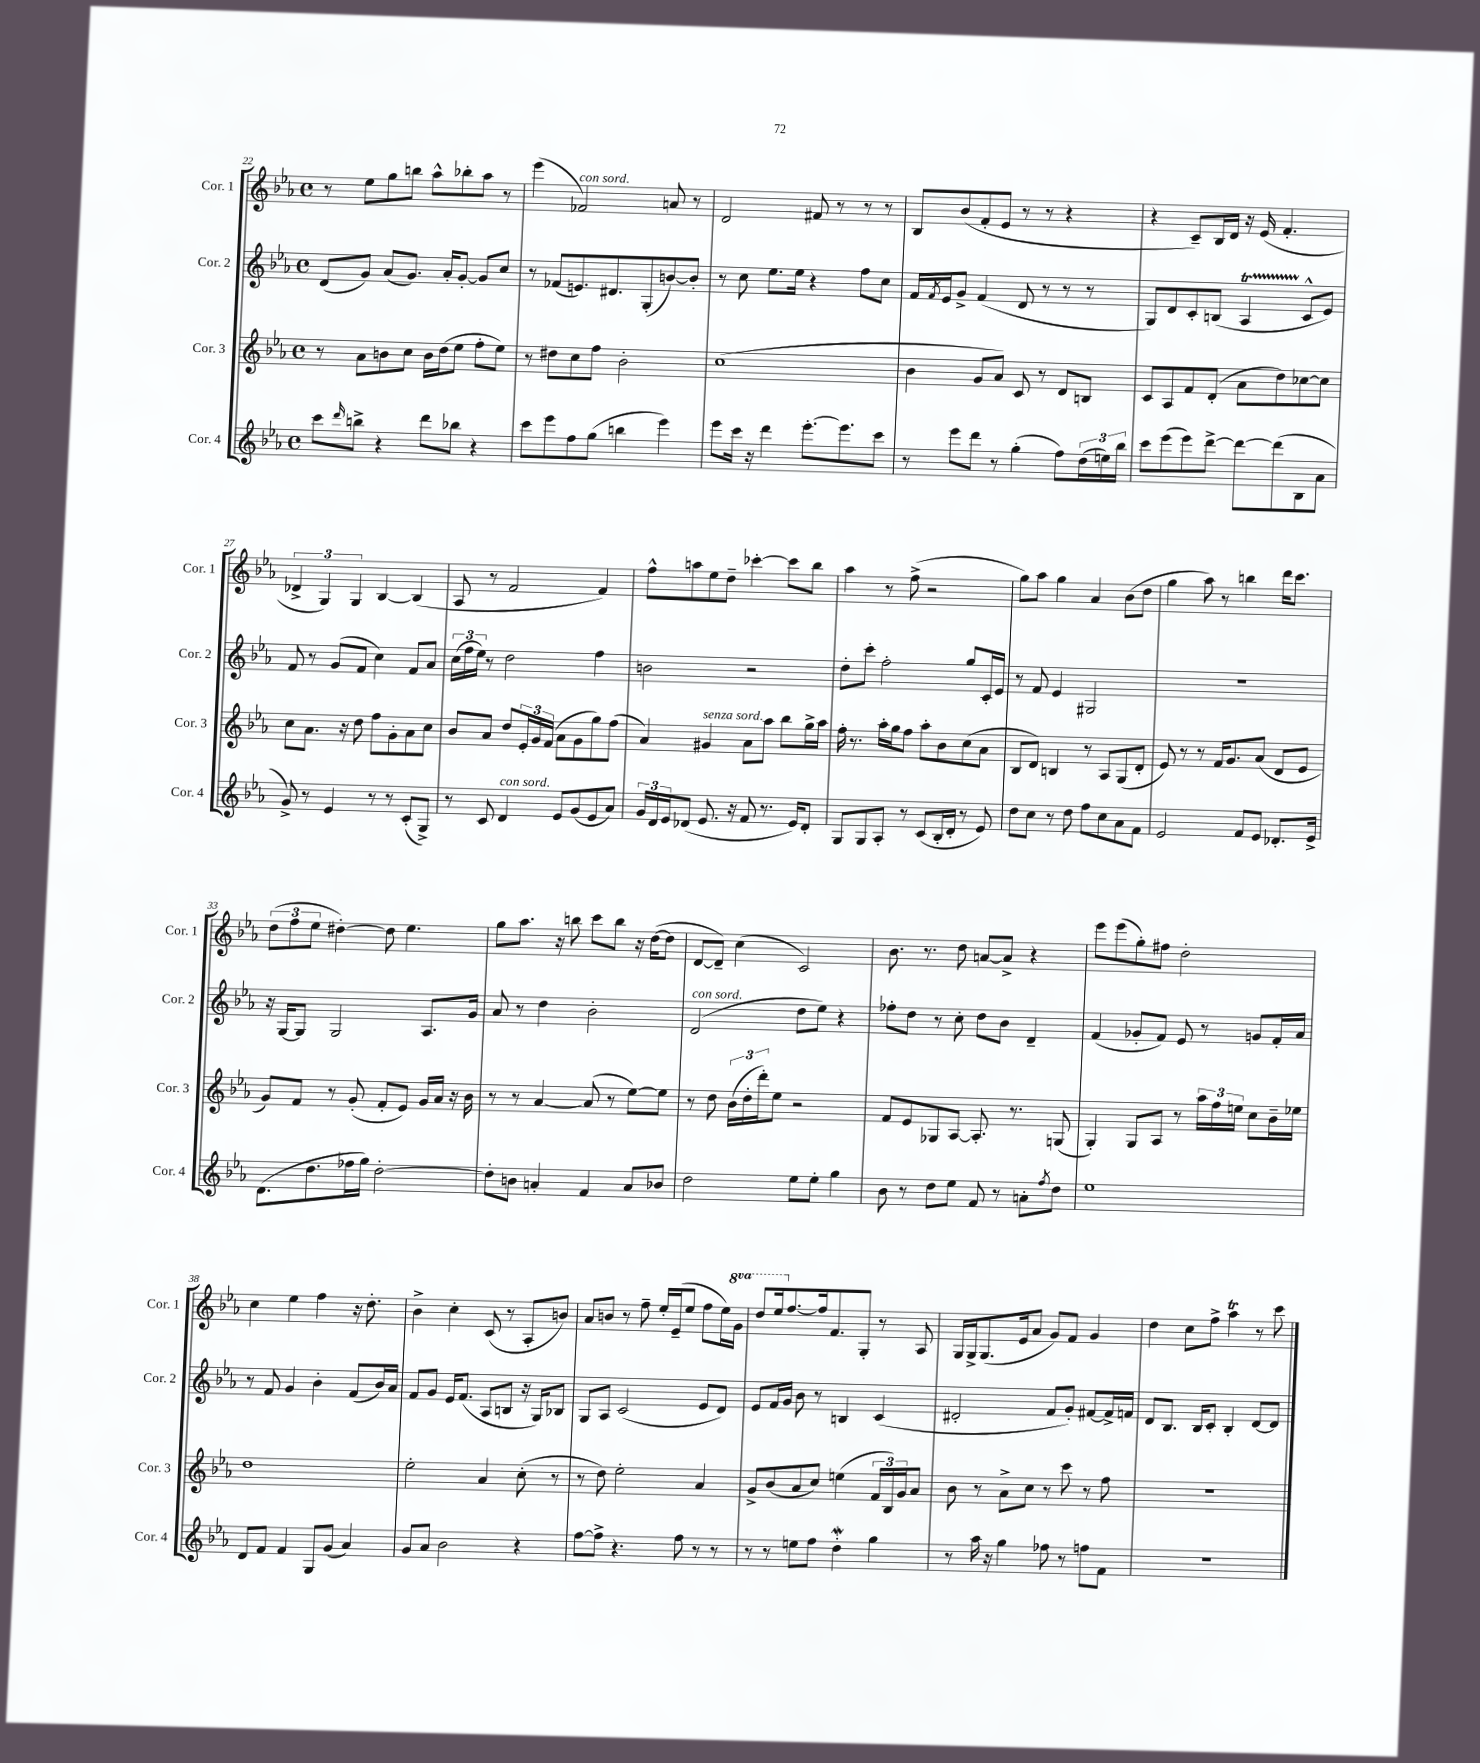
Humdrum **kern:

**kern	**kern	**kern	**kern
*part4	*part3	*part2	*part1
*staff4	*staff3	*staff2	*staff1
*I"Cor. 4	*I"Cor. 3	*I"Cor. 2	*I"Cor. 1
*I'Cor. 4	*I'Cor. 3	*I'Cor. 2	*I'Cor. 1
*clefG2	*clefG2	*clefG2	*clefG2
*k[b-e-a-]	*k[b-e-a-]	*k[b-e-a-]	*k[b-e-a-]
*M4/4	*M4/4	*M4/4	*M4/4
*met(c)	*met(c)	*met(c)	*met(c)
=22	=22	=22	=22
8ccc\L	8r	(8d/L	8r
16qqddd/	.	.	.
8bbn^\J	8a-\L	8g/J)	8ee-\L
4r	8bn\	(8a-/L	8gg\
.	8cc\J	8.g/J)	8bbn\J
8ddd\L	16b\LL	.	8aa-^^\L
.	(16dd\J	16a-'/KL	.
8bb-X\J	8ee-\J	[8g'/J	8bb-X'\
4r	8ff'\L	8g/L]	8aa-\J
.	8ee-\J)	8cc/J	8r
=23	=23	=23	=23
8ccc\L	8r	8r	(4eee-\
8eee-\	8dd#X\L	(8f-X/L	.
!	!	!	!LO:TX:a:i:t=con sord.
8ff\	8cc\	8.en/)	2f-X/)
(8gg\J	8ff\J	.	.
.	.	8.d#X/	.
4bbn\	2b-'\	.	.
.	.	(8G'/	.
4eee-\)	.	[8bn/)	8an/
.	.	8b'/J]	8r
=24	=24	=24	=24
8eee-\L	(1cc	8r	2d/
16ccc\Jk	.	8cc\	.
16r	.	.	.
4ddd\	.	8.ee-\L	.
.	.	16ee-\Jk	.
[8.eee-'\L	.	4r	8f#X/
.	.	.	8r
8.eee-\]	.	.	.
.	.	8ff\L	8r
8ccc\J	.	8cc\J	8r
=25	=25	=25	=25
8r	4b-\	16f/LL	8B-/L
.	.	8qf/	.
.	.	16e-/J	.
8eee-\L	.	8g^/J	(8b-/
8ddd\J	8g/L	(4f/	8f'/
8r	8a-/J)	.	8e-/J
(4gg'\	8c/	8d/	8r
.	8r	8r	8r
8ff\L)	8d/L	8r	4r
(24dd\L	8Bn/J	8r	.
24een\)	.	.	.
24bb-\JJ	.	.	.
=26	=26	=26	=26
8ccc\L	8c/L	8G/L)	4r
(8eee-\	8A-/	8d/	.
8eee-\)	8f/	8c'/	8c~/L)
[8ddd^\J	(8d'/J	(8Bn/J	16B-/L
.	.	.	16d/JJ
8ddd\L_	8a-\L	4A-T/	16r
.	.	.	(16e-/
(8ddd\]	8dd\)	.	4.f'/
8B-\	[8cc-X\	8c^^/L	.
8a-\J	8cc-\J]	8e-/J)	.
!!LO:LB:g=z
=27	=27	=27	=27
8g^/)	8cc\L	8f/	6d-X^/
8r	8.a-\J	8r	.
.	.	.	6G/)
4e-/	.	(8g/L	.
.	16r	.	.
.	.	.	6G/
.	8dd\	8f/J	.
8r	8ff\L	4cc\)	[4B-/
8r	8g'\	.	.
(8c'/L	8a-\	8f/L	(4B-/]
8G^/J)	8cc\J	8a-/J	.
=28	=28	=28	=28
8r	8b-/L	(24cc\LL	8A-/
.	.	24ff\	.
.	.	24ee-\JJ)	.
8c/	8a-/J	8r	8r
!LO:TX:a:i:t=con sord.	!	!	!
4d/	8dd/L	2dd\	2f/
.	24e-'/L	.	.
.	24g/	.	.
.	(24f/JJ	.	.
8e-/L	8a-\L	.	.
(8g/	8g\	.	.
8e-/	8gg\)	4ff\	4f/)
8a-/J)	(8ff\J	.	.
=29	=29	=29	=29
24g/LL	4a-/)	2bn\	8ff^^\L
24d/	.	.	.
24e-/J	.	.	.
(8d-X/J	.	.	8aan\
!	!LO:TX:a:i:t=senza sord.	!	!
8.e-/	4g#X/	.	8ee-\
.	.	.	8dd~\J
16r	.	.	.
8f/	8a-\L	2r	[4ccc-X'\
8.r	8aa-\J	.	.
.	8bb-\L	.	8ccc-\L]
16e-/KL)	.	.	.
8d-'/J	16gg^\L	.	8bb-\J
.	16aa-\JJ	.	.
=30	=30	=30	=30
8G/L	16ff'\	8dd'\L	4aa-\
.	8.r	.	.
8G/	.	8ccc'\J	.
8A-'/J	16aa-'\LL	2ff'\	8r
.	16gg\J	.	.
8r	8ff\J	.	(8ff^\
(8c/L	8aa-'\L	.	2r
16B-'/L	8b-\	.	.
16d'/JJ	.	.	.
8r	(8cc\	8gg/L	.
8e-/)	8a-\J	16c'/L	.
.	.	16e-/JJ	.
=31	=31	=31	=31
8dd\L	8B-/L	8r	8gg\L)
8cc\J	8d/J)	8f/	8aa-\J
8r	4Bn/	4e-/	4gg\
8dd\	.	.	.
8ff\L	8r	2G#X/	4a-/
8cc\	8A-/L	.	.
8a-\	(8G/	.	(8b-\L
8f\J	8d'/J	.	8dd\J
=32	=32	=32	=32
2e-/	8e-/)	1r	4gg\
.	8r	.	.
.	8r	.	8aa-\)
.	16f/KL	.	8r
.	8.g/	.	.
8f/L	.	.	4bbn\
8e-/J	(8a-/J	.	.
8.d-X'/L	8d/L	.	16ddd\KL
.	.	.	8.ccc\J
.	8e-/J	.	.
16e-^/Jk	.	.	.
!!LO:LB:g=z
=33	=33	=33	=33
(8.d\L	8g/L)	16r	(12dd\L
.	.	[16G/KL	.
.	.	.	12ff\
.	8f/J	8G/J]	.
.	.	.	12ee-\J
8.dd\	.	.	.
.	8r	2G/	[4dd#X'\)
16ff-X\L	(8g'/	.	.
16gg\JJ)	.	.	.
[2dd'\	8f'/L	.	8dd#\]
.	8e-/J)	.	4.ee-\
.	16g/LL	8.A-/L	.
.	16a-/JJ	.	.
.	16r	.	.
.	16b-\	16g/Jk	.
=34	=34	=34	=34
8dd'\L]	8r	8a-/	8gg\L
8bn\J	8r	8r	8.aa-\J
4an'/	[4a-/	4dd\	.
.	.	.	16r
.	.	.	8bbn\
4f/	(8a-/]	2b-'\	8ccc\L
.	8r	.	8bb\J
8a/L	[8ee-\L)	.	16r
.	.	.	([16dd\KL
8b-X/J	8ee-\J]	.	8dd\J]
=35	=35	=35	=35
!	!	!LO:TX:a:i:t=con sord.	!
2dd\	8r	(2d/	[8d/L
.	8dd\	.	8d~/J])
.	(24b-\LL	.	(4cc\
.	24dd'\	.	.
.	24ddd'\J)	.	.
.	8ee-\J	.	.
8ee-\L	2r	8dd\L	2c/)
8ee-'\J	.	8ee-\J)	.
4gg\	.	4r	.
=36	=36	=36	=36
8b-\	8f/L	8ff-X'\L	8.b-\
8r	8e-/	8dd\J	.
.	.	.	8.r
8dd\L	8G-X/	8r	.
8ee-\J	[8A-/J	8cc'\	8dd\
8f/	8.A-'/]	8dd\L	[8an/L
8r	.	8b-\J	8a^/J]
.	8.r	.	.
8an'\L	.	4d~/	4r
8qff/	.	.	.
8dd\J	(8Gn/	.	.
=37	=37	=37	=37
1ee-	4G'/)	(4f/	8eee-\L
.	.	.	(8eee-\
.	8G/L	8g-X'/L	8gg'\)
.	8A-/J	8f/J)	8ff#X\J
.	8r	8e-/	2dd'\
.	24aa-\LL	8r	.
.	24ff\	.	.
.	24een\JJ	.	.
.	8cc\L	8gn/L	.
.	16b-~\L	16f'/L	.
.	16ee-X\JJ	16a-/JJ	.
!!LO:LB:g=z
=38	=38	=38	=38
8d/L	1dd	8r	4cc\
8f/J	.	8f/	.
4f/	.	4g/	4ee-\
8G/L	.	4b-'\	4ff\
(8g/J	.	.	.
4a-/)	.	(8f/L	16r
.	.	.	8.dd'\
.	.	16b-/L)	.
.	.	16a-/JJ	.
=39	=39	=39	=39
8g/L	2ee-'\	8f/L	4b-^\
8a-/J	.	8g/J	.
2b-\	.	16e-/KL	4cc'\
.	.	(8.f/J	.
.	4a-/	8A-/L	(8c/
.	.	8Bn/J	8r
4r	(8cc'\	16r	8A-'/L
.	.	16G/KL)	.
.	8r	8B-X/J	8bn/J)
=40	=40	=40	=40
[8ff\L	8r	8G/L	8a-/L
8ff^\J]	8dd\)	8A-/J	8bn/J
4.r	2ee-'\	(2c/	8r
.	.	.	8ff~\
.	.	.	16ee-'/LL
.	.	.	(16e-~/J
8ff\	.	.	8ee-/J
8r	4a-/	8e-/L	8ff\L
8r	.	8d/J)	16ee-\L)
*	*	*	*8va
.	.	.	16gg\JJ
=41	=41	=41	=41
8r	8g^/L	8e-/L	8ddd/L
8r	(8b-/	16f/L	16eee-/k
*	*	*	*X8va
.	.	16g/JJ	[8.ff/
8een\L	8a-/	8b-\	.
8ff\J	8cc/J)	8r	16ff/k]
.	.	.	8.f/
4ddW'\	(4een\	4Bn/	.
.	.	.	8G'/J
4gg\	24f/LL	(4c/	8r
.	24B-/)	.	.
.	24g/J	.	.
.	8a-/J	.	8A-/
=42	=42	=42	=42
8r	8b-\	2d#X'/	16G/LL
.	.	.	16G^/J
16aa-\	8r	.	(8.G/
16r	.	.	.
4gg\	8a-^\L	.	.
.	.	.	16e-/k
.	8cc\J	.	8a-/J
8ff-X\	8r	8f/L	8g/L)
8r	8ccc\	8g'/J)	8f/J
8ffn\L	8r	[8f#X/L	4g/
8f\J	8ff\	16f#^/L]	.
.	.	16fn/JJ	.
=43	=43	=43	=43
1r	1r	8d/L	4dd\
.	.	8.B-/J	.
.	.	.	8cc\L
.	.	16B-/KL	.
.	.	8c'/J	8ff^\J
.	.	4B-'/	4aa-T\
.	.	[8d/L	8r
.	.	8d/J]	8ccc\
==	==	==	==
*-	*-	*-	*-
